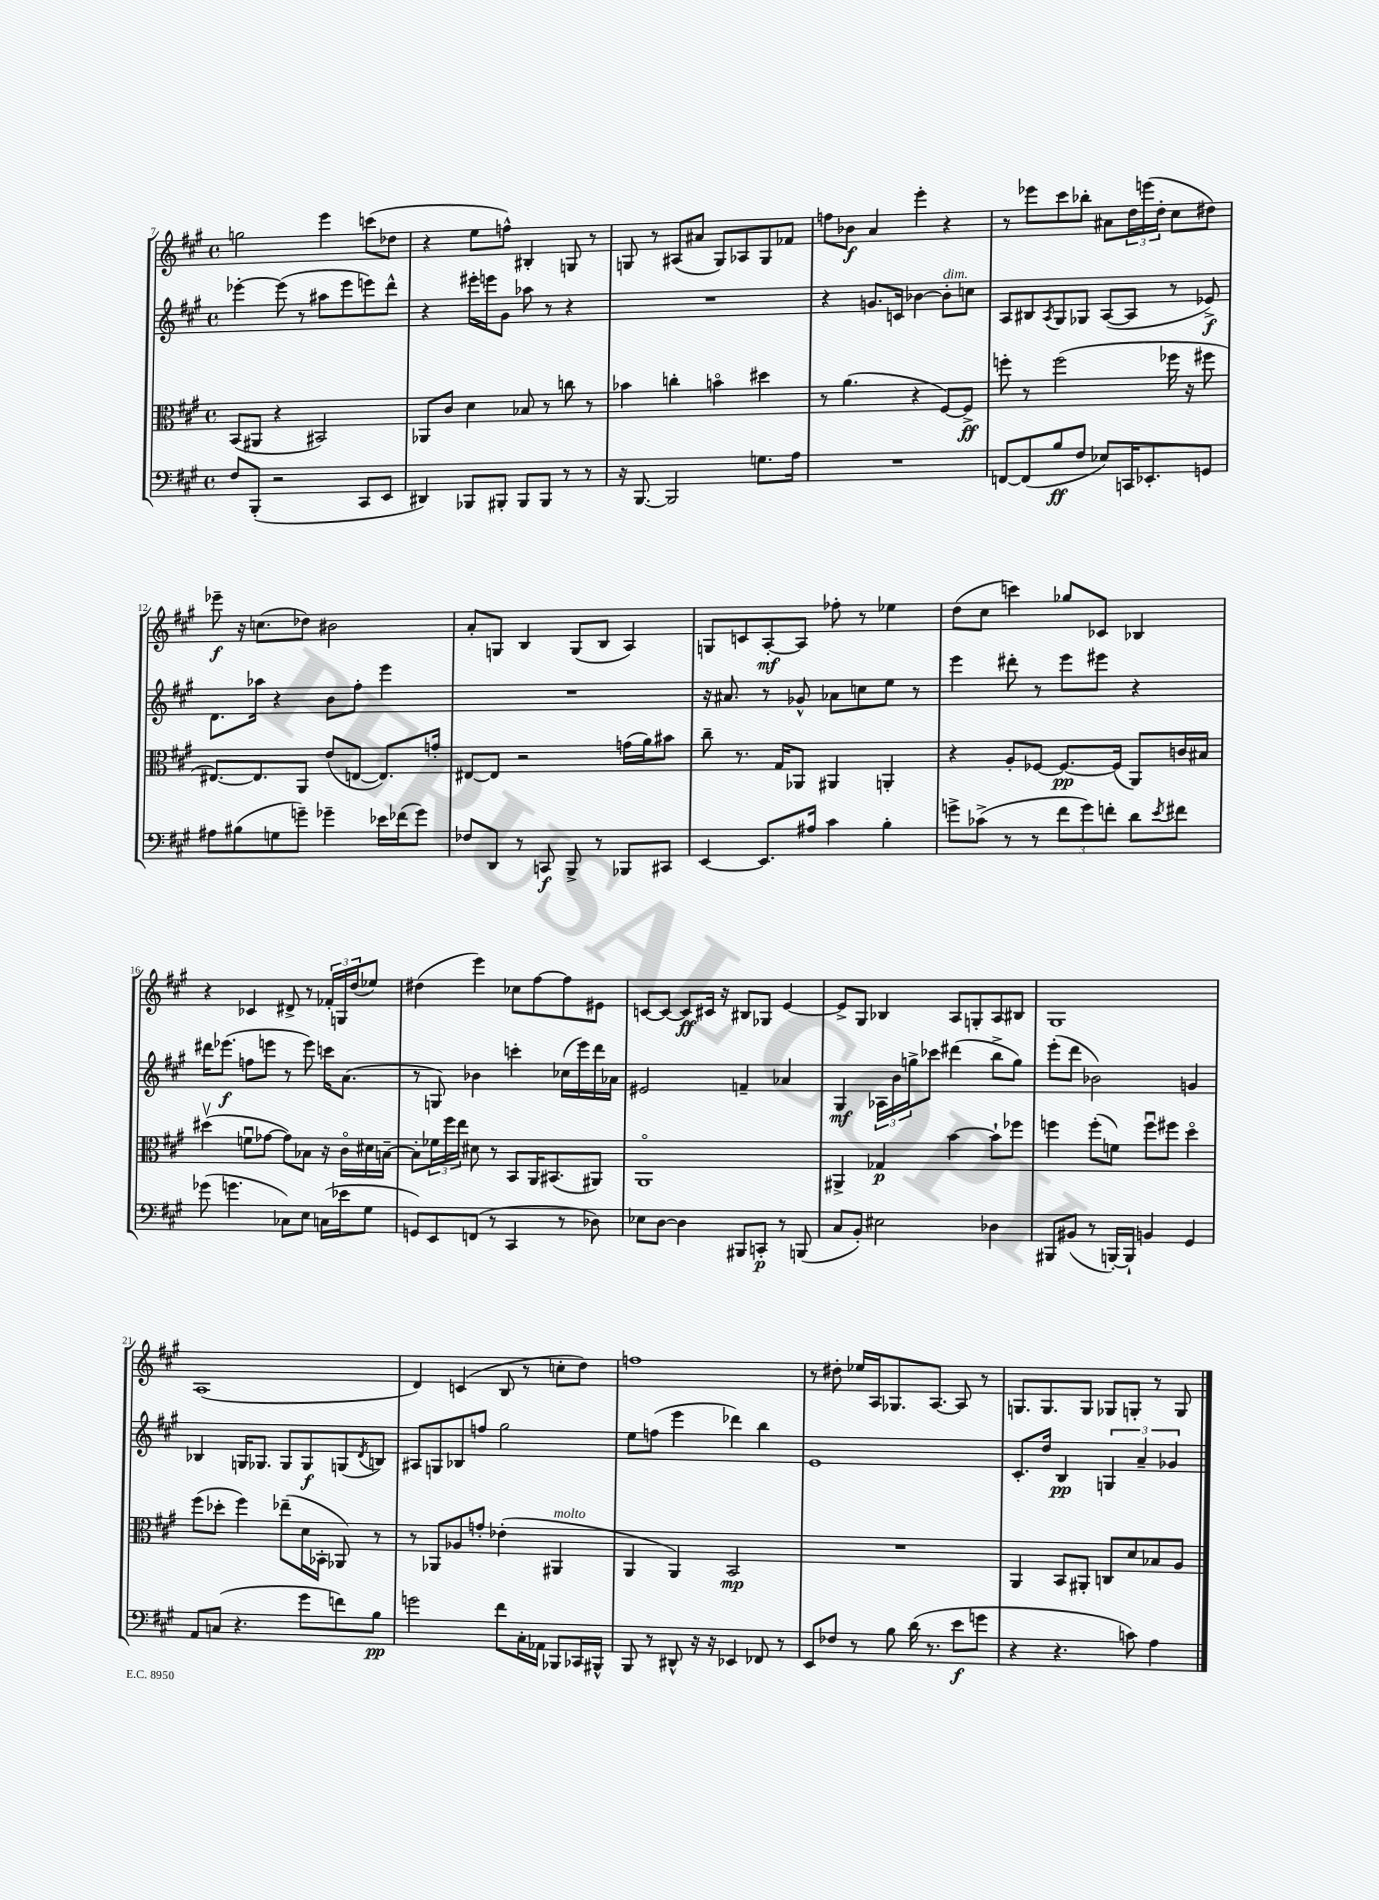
<<
\new StaffGroup <<
\new Staff = "s0" {
    \clef treble \key a \major \defaultTimeSignature \time 4/4
    g''2 e'''4 c'''8( des''8 |
    r4 e''8 f''8-^) bis4-. g8 r8 |
    g8 r8 ais8( ais'8 g8) aes8 g8 fes'8 |
    f''8 bes'8\f a'4 e'''4-. r4 |
    r8 ees'''8 cis'''8 bes''8-. ais'8 \tuplet 3/2 { d''16 e'''16( d''16-. } cis''8 dis''8) |
    ees'''8--\f r16 c''8.( des''8) bis'2 |
    a'8-. g8 b4 g8( b8 a4) |
    g8 c'8 a8~-.\mf a8 fes''8-. r8 ees''4 |
    d''8( cis''8 c'''4) ges''8 ces'8 bes4 |
    r4 ces'4 dis'8-> r8 \tuplet 3/2 { fes'16-. g16 d''16( } ees''8) |
    dis''4( e'''4) ces''8 fis''8~ fis''8 eis'8 |
    c'8~ c'8~ c'8\ff cis'16 r16 bis8 ges8 e'4~ |
    e'8-> gis8 bes4 a8 g8-. a8 bis8 |
    gis1 |
    a1( |
    d'4) c'4( b8 r8 c''8-. d''8) |
    f''1 |
    r8 dis''8-. ees''16 a16 ges8. a8.~ a8 r8 |
    g8. g8. g8 ges8 g8-. r8 g8 \bar "|." |
}
\new Staff = "s1" {
    \clef treble \key a \major \defaultTimeSignature \time 4/4
    ees'''4~-. ees'''8( r8 ais''8 ees'''8 e'''8) d'''8-^ |
    r4 eis'''16-. e'''16 gis'8 aes''8 r8 r4 |
    R1 |
    r4 g'8. c'16 bes'4~ bes'8-.^\markup { \italic "dim." } c''8 |
    a8 bis8 \acciaccatura { a8 } gis8 ges8 a8~( a8 r8 ees'8->\f) |
    d'8. aes''16 r4 b'8 fis''8-. e'''4 |
    R1 |
    r16 ais'8. r8 ges'8-^ aes'8 c''8 e''8 r8 |
    e'''4 dis'''8-. r8 e'''8 eis'''8 r4 |
    dis'''16 ees'''8.\f( f''8 e'''8 r8 e'''8) c'''16 a'8.( |
    r8 g8) bes'4 c'''4-. ces''16( e'''16) d'''16 aes'16 |
    eis'2 f'4-- aes'4 |
    gis4\mf \tuplet 3/2 { aes16 b'16 g''16-> } ces'''8 dis'''4( b''8-> g''8) |
    e'''8-.( d'''8 bes'2) g'4 |
    bes4 g16 ges8. ges8 ges8\f g8( \acciaccatura { d'8 } b8) |
    ais8 g8 bes8 f''8 gis''2 |
    e''8 f''8( e'''4 des'''4) b''4 |
    e'1 |
    cis'8.-. d''16 b4\pp \tuplet 3/2 { g4 a'4-- ges'4 } \bar "|." |
}
\new Staff = "s2" {
    \clef alto \key a \major \defaultTimeSignature \time 4/4
    b,8( ais,8 r4 bis,2) |
    aes,8 cis'8 d'4 bes8 r8 c''8 r8 |
    bes'4 c''4-. b'4\flageolet dis''4 |
    r8 a'4.( r4 fis8~) fis8->\ff |
    f''8-. r8 f''2( fes''16 r16 fis''8 |
    eis8.~) eis8. a,8 e'8( e8~ e8.) g'16-. |
    eis8~ eis8 r2 g'16( a'16) bis'8 |
    cis''8-- r8. gis16 aes,8 ais,4 a,4-. |
    r4 a8-. fes8~ fes8.~\pp fes16( a,8) c'16 bis16 |
    dis''4\upbow( f'8\downbow ges'8~ ges'8) bes8 r16 cis'16\flageolet dis'16 b16~-- |
    b8-. \tuplet 3/2 { fes'16 fis''16 e''16 } dis'8 r8 b,8 a,16 bis,8.( ais,8) |
    a,1\flageolet |
    ais,4-> ges4\p b'4~ b'8-! fes''8 |
    f''4 f''8-.( f'8) f''8\downbow fis''8 d''4\flageolet |
    fis''8( des''8-. fis''4) ees''8--( d'16 bes,16-. aes,8) r8 |
    r8 aes,8 aes8 g'8-. ees'4-.( ais,4^\markup { \italic "molto" } |
    a,4 a,4) b,2\mp |
    R1 |
    a,4 b,8 ais,8-. c8 d'8 bes8 a8 \bar "|." |
}
\new Staff = "s3" {
    \clef bass \key a \major \defaultTimeSignature \time 4/4
    fis8 b,,8-.( r2 cis,8 e,8 |
    dis,4) bes,,8 bis,,8-. bis,,8 bis,,8 r8 r8 |
    r16 b,,8.~ b,,2 g8. a16 |
    R1 |
    f,8~ f,8( b8\ff fis8 ees8) c,16 ees,8.-. g,8 |
    ais8 bis8( g8 g'8--) ges'4-- ees'16 fes'16( ges'8) |
    fes8 d,8 r8 c,8\f b,,8-> r8 bes,,8 cis,8 |
    e,4~ e,8. ais16 cis'4 b4-. |
    g'8-> ces'8->( r8 r8 \tuplet 3/2 { fis'8 g'8) f'8-. } d'8 \acciaccatura { e'8 } fis'8 |
    ges'8( g'4. ces8) e8 c16( ees'16 gis8 |
    g,8) e,8 f,8( r8 cis,4 r8 des8) |
    ees8 d8~ d4 bis,,8 c,8-.\p r8 b,,8( |
    cis8 b,8-.) eis2 des4 |
    bis,,8 bis,8( r8 b,,16~-.) b,,16-! b,4 gis,4 |
    a,8 c8( r4. gis'8 f'8) b8\pp |
    g'2 fis'8 cis16-. aes,16 bes,,8 ces,16 bis,,16-^ |
    b,,8 r8 dis,8-^ r16 r16 ees,4 fes,8 r8 |
    e,8 fes8 r8 b8 d'16( r8. e'8\f g'8 |
    r4 r4. c'8) a4 \bar "|." |
}
>>
>>
\layout { \context { \Score currentBarNumber = #7 } }
